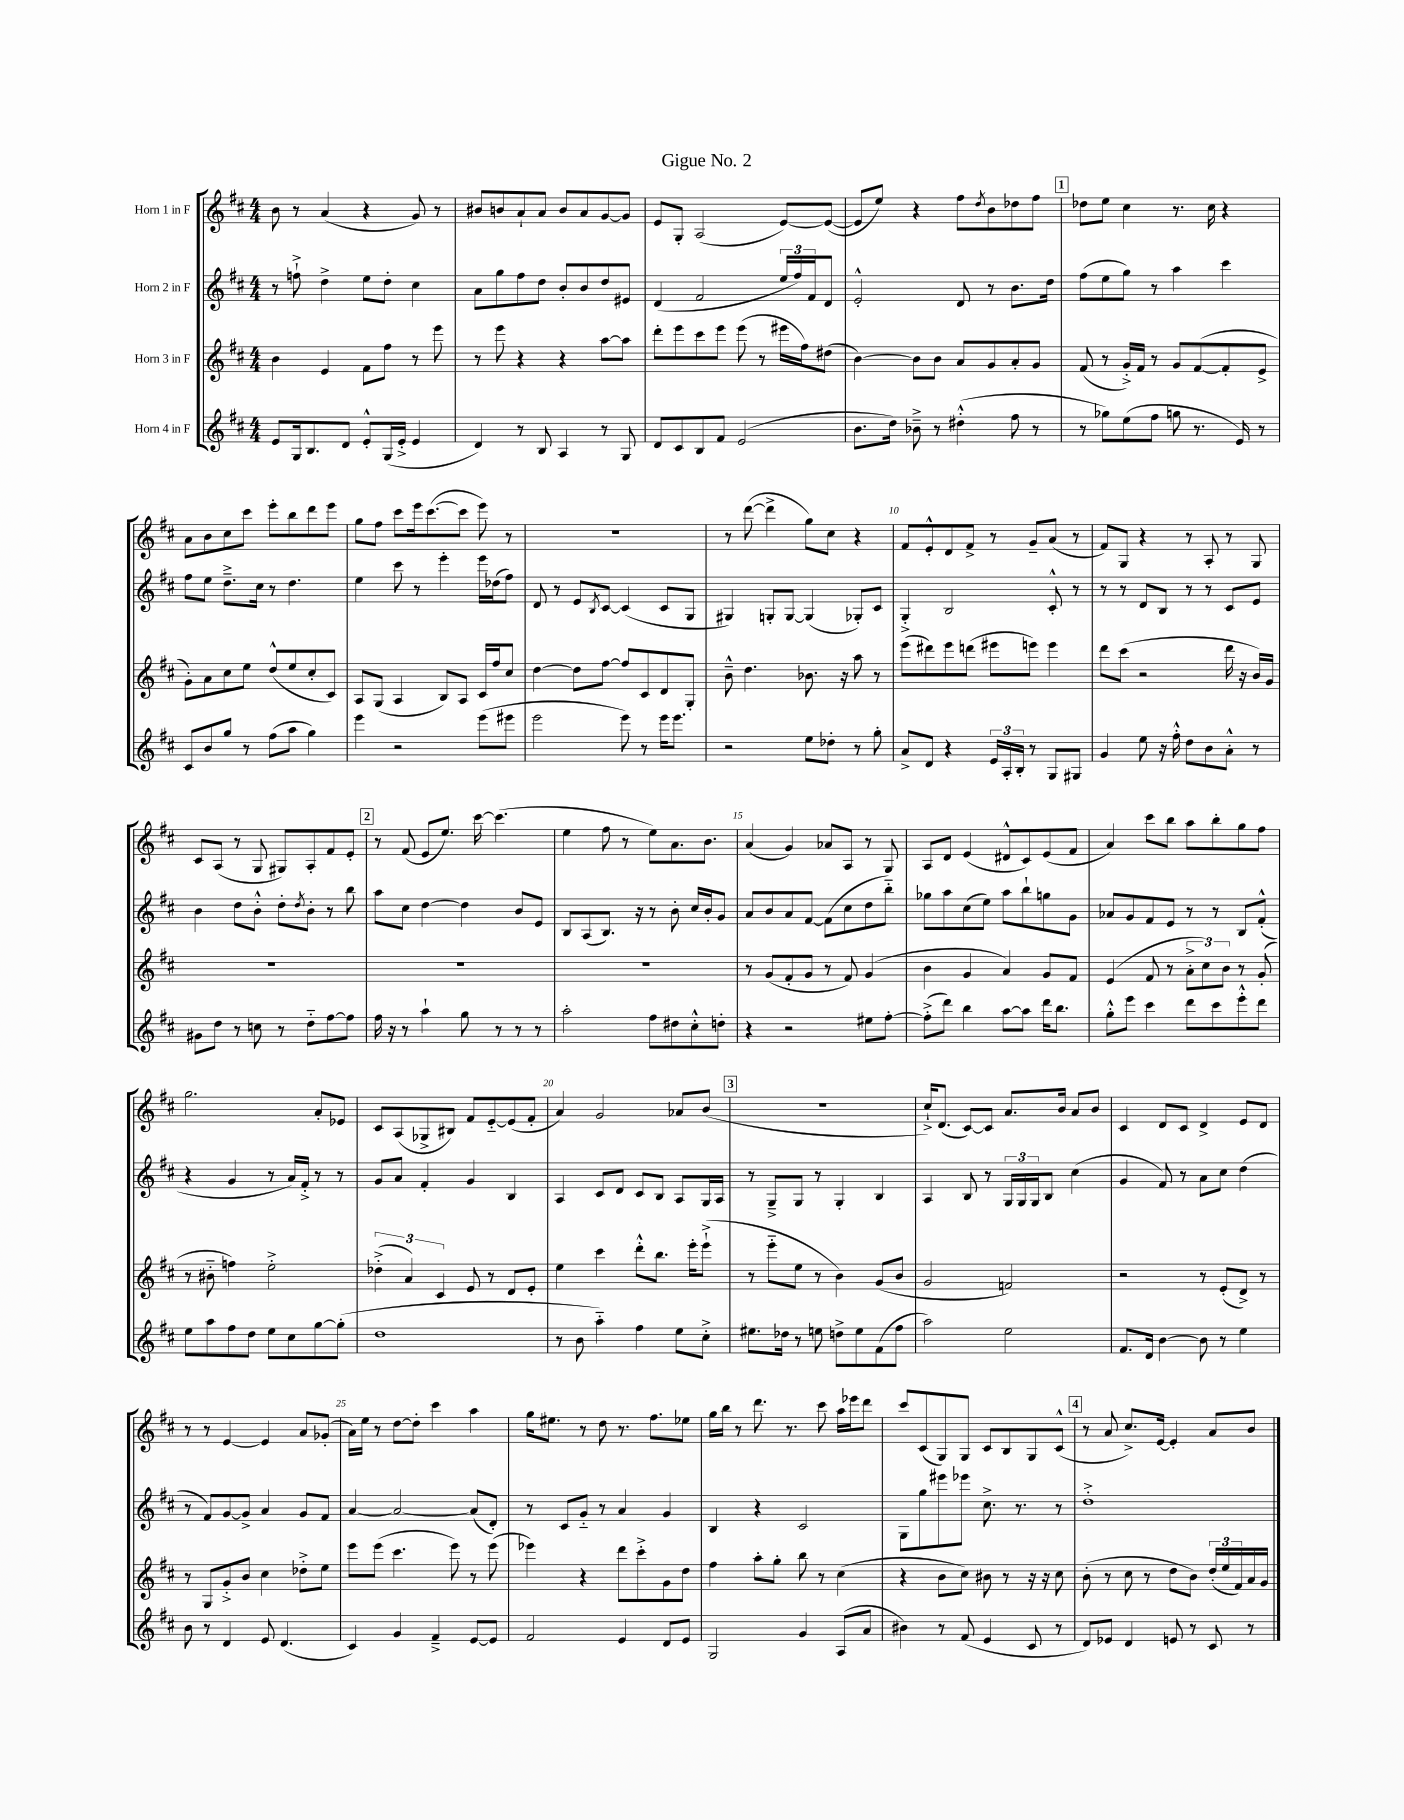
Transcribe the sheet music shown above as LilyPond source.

\header { title = "Gigue No. 2" }
<<
\new StaffGroup <<
\new Staff = "s0" \with { instrumentName = "Horn 1 in F" } {
    \clef treble \key d \major \numericTimeSignature \time 4/4
    b'8 r8 a'4( r4 g'8) r8 |
    bis'8 b'8 a'8-! a'8 b'8 a'8 g'8~ g'8 |
    e'8 g8-. a2( e'8~) e'8~( |
    e'8 e''8) r4 fis''8 \acciaccatura { d''8 } b'8 des''8 fis''8 |
    \mark \markup { \box "1" } des''8 e''8 cis''4 r8. cis''16 r4 |
    a'8 b'8 cis''8 cis'''8 e'''8-. b''8 d'''8 e'''8 |
    g''8 fis''8 cis'''8 e'''16 cis'''8.~( cis'''8 e'''8) r8 |
    r1 |
    r8 d'''8~( d'''4-> g''8) cis''8 r4 |
    fis'8 e'8-.-^ d'8 fis'8-> r8 g'8-- a'8( r8 |
    fis'8) g8 r4 r8 a8-. r8 g8 |
    cis'8 a8( r8 g8 gis8) a8-. fis'8 e'8-. |
    \mark \markup { \box "2" } r8 fis'8( e'8 e''8.) cis'''16~ cis'''4.( |
    e''4 fis''8 r8 e''8) a'8. b'8. |
    a'4( g'4) aes'8 a8 r8 g8 |
    a8 d'8 e'4( dis'8-^ cis'8) e'8( fis'8 |
    a'4) cis'''8 b''8 a''8 b''8-. g''8 fis''8 |
    g''2. a'8-. ees'8 |
    cis'8 a8( ges8-> bis8) fis'8 e'8~-_ e'8( fis'8-. |
    a'4) g'2 aes'8 b'8( |
    \mark \markup { \box "3" } R1 |
    cis''16-!->) d'8.( cis'8~) cis'8 a'8. b'16 a'8 b'8 |
    cis'4 d'8 cis'8 d'4-> e'8 d'8 |
    r8 r8 e'4~ e'4 a'8 ges'8-.( |
    a'16) e''16 r8 d''8~ d''8-. cis'''4 a''4 |
    g''16 eis''8. r8 d''8 r8. fis''8. ees''8 |
    g''16 b''16 r8 d'''8. r8. cis'''8 a''16 ees'''16 d'''8 |
    cis'''8 cis'8( g8) g8 cis'8 b8 g8 cis'8-^( |
    \mark \markup { \box "4" } r8 a'8 cis''8.->) e'16~ e'4-. a'8 b'8 \bar "|." |
}
\new Staff = "s1" \with { instrumentName = "Horn 2 in F" } {
    \clef treble \key d \major \numericTimeSignature \time 4/4
    r8 f''8-!-> d''4-> e''8 d''8-. cis''4 |
    a'8 g''8 fis''8 d''8 b'8-. b'8 d''8 eis'8 |
    d'4( fis'2 \tuplet 3/2 { e''16 fis''16) fis'16 } d'8 |
    e'2-.-^ d'8 r8 b'8. d''16 |
    \mark \markup { \box "1" } fis''8( e''8 g''8) r8 a''4 cis'''4 |
    fis''8 e''8 d''8.---> cis''16 r8 d''4. |
    e''4 cis'''8 r8 e'''4-. e'''16 des''16( fis''8) |
    d'8 r8 e'8 \acciaccatura { b8 } cis'8~ cis'4( cis'8 g8 |
    gis4) g8-. g8~ g4( ges8-.) cis'8 |
    g4-.-> b2 cis'8-.-^ r8 |
    r8 r8 d'8 b8 r8 r8 cis'8 e'8 |
    b'4 d''8 b'8-.-^ d''8-. \acciaccatura { d''8 } b'8-. r8 b''8 |
    \mark \markup { \box "2" } a''8 cis''8 d''4~ d''4 b'8 e'8 |
    b8 a8( b8.) r16 r8 b'8-. cis''16 b'16-. g'8 |
    a'8 b'8 a'8 fis'8~ fis'8( cis''8 d''8 b''8-_) |
    ges''8 a''8 cis''8( e''8) a''8 b''8-! g''8 g'8 |
    aes'8 g'8 fis'8 e'8 r8 r8 b8 fis'8-.-^( |
    r4 g'4 r8 a'16) fis'16-.-> r8 r8 |
    g'8 a'8 fis'4-. g'4 b4 |
    a4 cis'8 d'8 cis'8 b8 a8 g16 a16 |
    \mark \markup { \box "3" } r8 g8---> g8 r8 g4-. b4 |
    a4 b8 r8 \tuplet 3/2 { g16 g16 g16 } b8 cis''4( |
    g'4 fis'8) r8 a'8 cis''8 d''4( |
    r8 fis'8) g'8~ g'8-> a'4 g'8 fis'8 |
    a'4~ a'2~ a'8( d'8-.) |
    r8 cis'8 g'8-_ r8 a'4 g'4 |
    b4 r4 cis'2 |
    g8 g''8 eis'''8 ees'''8 cis''8.-> r8. r8 |
    \mark \markup { \box "4" } d''1-.-> \bar "|." |
}
\new Staff = "s2" \with { instrumentName = "Horn 3 in F" } {
    \clef treble \key d \major \numericTimeSignature \time 4/4
    b'4 e'4 fis'8 fis''8 r8 e'''8 |
    r8 e'''8 r4 r4 a''8~ a''8 |
    d'''8-. e'''8 cis'''8 e'''8 e'''8( r8 eis'''16 fis''16) dis''8( |
    b'4~) b'8 b'8 a'8 g'8 a'8-. g'8 |
    \mark \markup { \box "1" } fis'8( r8 g'16-.->) fis'16 r8 g'8 fis'8~( fis'8-. e'8-> |
    g'8-.) a'8 cis''8 e''8 d''8-^( e''8 cis''8-. cis'8) |
    a8 g8( a4 b8) a8 cis'16 fis''16 cis''8 |
    d''4~ d''8 fis''8~ fis''8 cis'8 d'8 g8-. |
    b'8---^ d''4. bes'8. r16 a''8 r8 |
    e'''8( dis'''8) e'''8 d'''8( eis'''8 e'''8) e'''4 |
    d'''8 cis'''8( r2 d'''16 r16 b'16) g'16 |
    R1 |
    \mark \markup { \box "2" } R1 |
    R1 |
    r8 g'8( fis'8-. g'8 r8 fis'8) g'4( |
    b'4 g'4 a'4) g'8 fis'8 |
    e'4( fis'8 r8 \tuplet 3/2 { a'8-.-> cis''8) b'8 } r8 g'8-.( |
    r8 bis'8-_ f''4) e''2-.-> |
    \tuplet 3/2 { des''4-.->( a'4) cis'4 } e'8 r8 d'8 e'8-. |
    e''4 cis'''4 d'''8-.-^ b''8. e'''16-. e'''8-!->( |
    \mark \markup { \box "3" } r8 e'''8-_ e''8 r8 b'4) g'8( b'8 |
    g'2 f'2) |
    r2 r8 e'8-.( d'8->) r8 |
    r8 g8 g'8-.-> b'8 cis''4 des''8-.-> e''8 |
    e'''8 e'''8( cis'''4. e'''8) r8 e'''8( |
    ees'''4) r4 d'''8 cis'''8-.-> g'8 d''8 |
    fis''4 a''8-. g''8-. b''8 r8 cis''4( |
    r4 b'8 cis''8) bis'8 r8 r16 r16 cis''8 |
    \mark \markup { \box "4" } b'8-.( r8 cis''8 r8 d''8 b'8) \tuplet 3/2 { d''16-.( e''16 fis'16) } a'16 g'16 \bar "|." |
}
\new Staff = "s3" \with { instrumentName = "Horn 4 in F" } {
    \clef treble \key d \major \numericTimeSignature \time 4/4
    e'8 g16 b8. d'8 e'8-.-^ g16( e'16-.-> e'4 |
    d'4) r8 b8 a4 r8 g8 |
    d'8 cis'8 b8 fis'8 e'2( |
    b'8. d''16) bes'8---> r8 dis''4-.-^( fis''8 r8 |
    \mark \markup { \box "1" } r8 ges''8) e''8( fis''8 g''8 r8. e'16) r8 |
    cis'8 b'8 g''8 r8 fis''8( a''8 g''4) |
    e'''4 r2 e'''8( eis'''8 |
    e'''2 e'''8) r8 e'''16 e'''8. |
    r2 e''8 des''8-. r8 g''8-. |
    a'8-> d'8 r4 \tuplet 3/2 { e'16 a16-. b16-. } r8 g8 gis8 |
    g'4 e''8 r16 fis''16-.-^ d''8 b'8 a'8-.-^ r8 |
    gis'8 d''8 r8 c''8 r8 d''8-_ fis''8~ fis''8 |
    \mark \markup { \box "2" } fis''16 r16 r8 a''4-! g''8 r8 r8 r8 |
    a''2-. fis''8 dis''8 cis''8-.-^ d''8-. |
    r4 r2 eis''8 fis''8~-. |
    fis''8-.->( d'''8) b''4 a''8~ a''8 d'''16 b''8. |
    g''8-.-^ e'''8 cis'''4 d'''8 cis'''8 e'''8-.-^ d'''8 |
    e''8 a''8 fis''8 d''8 e''8 cis''8 g''8~ g''8-.( |
    d''1 |
    r8 b'8 a''4-_) fis''4 e''8 cis''8-.-> |
    \mark \markup { \box "3" } eis''8. des''16 r8 e''8 d''8-> e''8 fis'8( fis''8 |
    a''2) e''2 |
    fis'8. d'16 b'4~ b'8 r8 e''4 |
    b'8 r8 d'4 e'8 d'4.( |
    cis'4) g'4 fis'4---> e'8~ e'8 |
    fis'2 e'4 d'8 e'8 |
    g2 g'4 a8( a'8 |
    bis'4) r8 fis'8( e'4 cis'8 r8 |
    \mark \markup { \box "4" } d'8) ees'8 d'4 e'8 r8 cis'8 r8 \bar "|." |
}
>>
>>
\layout { \context { \Score \override BarNumber.break-visibility = ##(#f #t #t) barNumberVisibility = #(every-nth-bar-number-visible 5) } }
